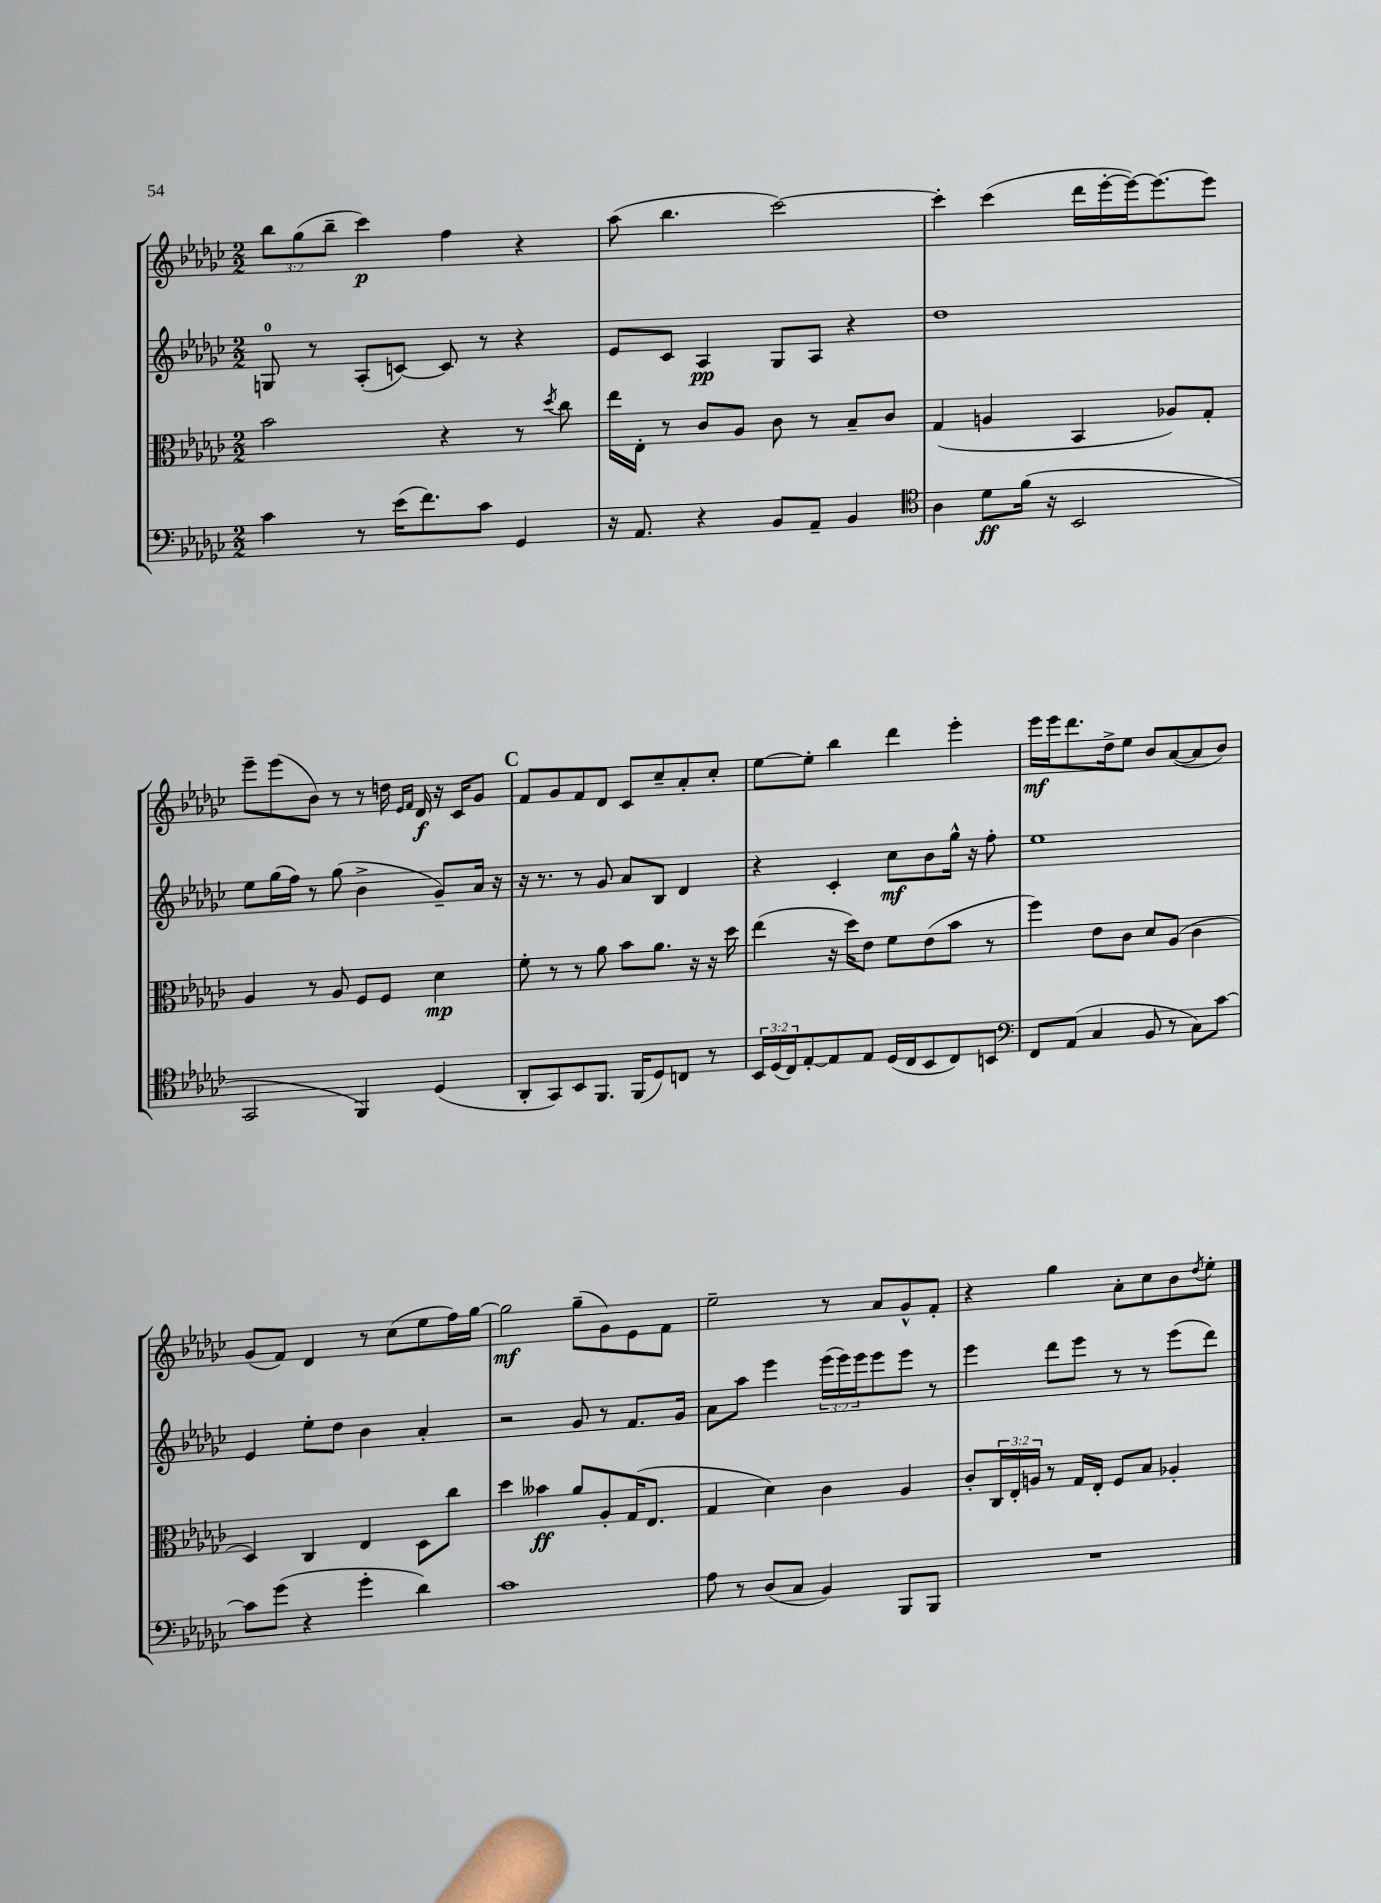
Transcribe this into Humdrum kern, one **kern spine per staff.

**kern	**kern	**kern	**kern
*staff4	*staff3	*staff2	*staff1
*clefF4	*clefC3	*clefG2	*clefG2
*k[b-e-a-d-g-c-]	*k[b-e-a-d-g-c-]	*k[b-e-a-d-g-c-]	*k[b-e-a-d-g-c-]
*M2/2	*M2/2	*M2/2	*M2/2
4c-	2b-	8G	12bb-
.	.	.	(12gg-
.	.	8r	.
.	.	.	12bb-~
8r	.	(8A-'	4ccc-)
(16e-	.	[8c)	.
8.f)	.	.	.
.	4r	8c]	4ff
8c-	.	8r	.
4GG-	8r	4r	4r
.	8qdd-	.	.
.	8cc-	.	.
=	=	=	=
16r	16ee-	8e-	(8aa-
8.AA-	16E-'	.	.
.	8r	8c-	4.bb-
4r	8c-	4A-	.
.	8A-	.	.
8BB-	8c-	8G-	[2ccc-)
8AA-~	8r	8A-	.
4BB-	8B-~	4r	.
.	8c-	.	.
=	=	=	=
*clefC4	*	*	*
4A-	(4G-	1dd-	4ccc-']
8d-	4A	.	(4ccc-
(16f	.	.	.
16r	.	.	.
2BB-	4BB-	.	16ddd-
.	.	.	[16eee-'
.	.	.	16eee-_)
.	.	.	8.eee-_
.	8A-)	.	.
.	8G-'	.	8eee-]
=	=	=	=
2GG-	4A-	8ee-	8eee-~
.	.	(16gg-	(8eee-
.	.	16ff)	.
.	8r	8r	8b-)
.	8A-	(8gg-	8r
4FF)	8F	4b-^	8r
.	8F	.	16dd
.	.	.	16qqe-
.	.	.	16qqf
.	.	.	16d-
(4D-	4d-	8g-~)	16r
.	.	.	16c-
.	.	16a-	8g-
.	.	16r	.
=	=	=	=
8AA-'	8f'	16r	8f
.	.	8.r	.
8GG-)	8r	.	8g-
8BB-	8r	8r	8f
8.FF	8a-	8g-	8d-
.	8b-	8a-	8c-
(16FF	.	.	.
8D-)	8.a-	8B-	8cc-~
8C	.	4d-	8a-'
.	16r	.	.
8r	16r	.	8cc-'
.	16dd-	.	.
=	=	=	=
24BB-	(4ee-	4r	[8ee-
(24D-	.	.	.
24C-)	.	.	.
[8E-'	.	.	8ee-']
8E-]	16r	4c-'	4bb-
.	16dd-)	.	.
8E-	8e-	.	.
(16D-	8f	8cc-	4ddd-
16C-	.	.	.
8BB-	(8e-	8b-	.
8C-)	8b-	16gg-^^	4eee-'
.	.	16r	.
8BB	8r	8ff'	.
=	=	=	=
*clefF4	*	*	*
8FF	4ff)	1ee-	16eee-
.	.	.	16eee-
(8AA-	.	.	8.ddd-
4C-	8e-	.	.
.	.	.	16dd-^
.	8c-	.	8ee-
8BB-	8d-	.	8b-
8r	(8A-	.	([8a-
8C-)	4c-	.	8a-]
[8c-	.	.	8b-)
=	=	=	=
8c-]	4D-)	4e-	(8g-
(8g-	.	.	8f)
4r	4C-	8ee-'	4d-
.	.	8dd-	.
4g-'	4E-	4b-	8r
.	.	.	(8cc-
4d-)	8D-	4a-'	8ee-
.	8cc-	.	16ff)
.	.	.	[16gg-
=	=	=	=
1c-	4dd-	2r	2gg-]
.	4b--	.	.
.	8a-	8g-	(8gg-~
.	8A-'	8r	8g-)
.	(16G-	8.f	8e-
.	8.E-	.	.
.	.	.	8f
.	.	16g-	.
=	=	=	=
8A-	4G-	8a-	2ee-~
8r	.	8aa-	.
(8D-	4d-)	4eee-	.
8C-	.	.	.
4BB-)	4c-	(24eee-	8r
.	.	24eee-)	.
.	.	24eee-	.
.	.	8eee-	8a-
8BBB-	4A-	8eee-	8g-^^
8BBB-	.	8r	8f'
=	=	=	=
1r	8c-'	4eee-	4r
.	24C-	.	.
.	24E-'	.	.
.	24A	.	.
.	8r	8ddd-	4gg-
.	16G-	8eee-	.
.	16E-'	.	.
.	8F	8r	8a-'
.	8B-	8r	8cc-
.	4A-'	(8eee-	8b-
.	.	.	8qdd-
.	.	8ddd-)	8ee-'
==	==	==	==
*-	*-	*-	*-
